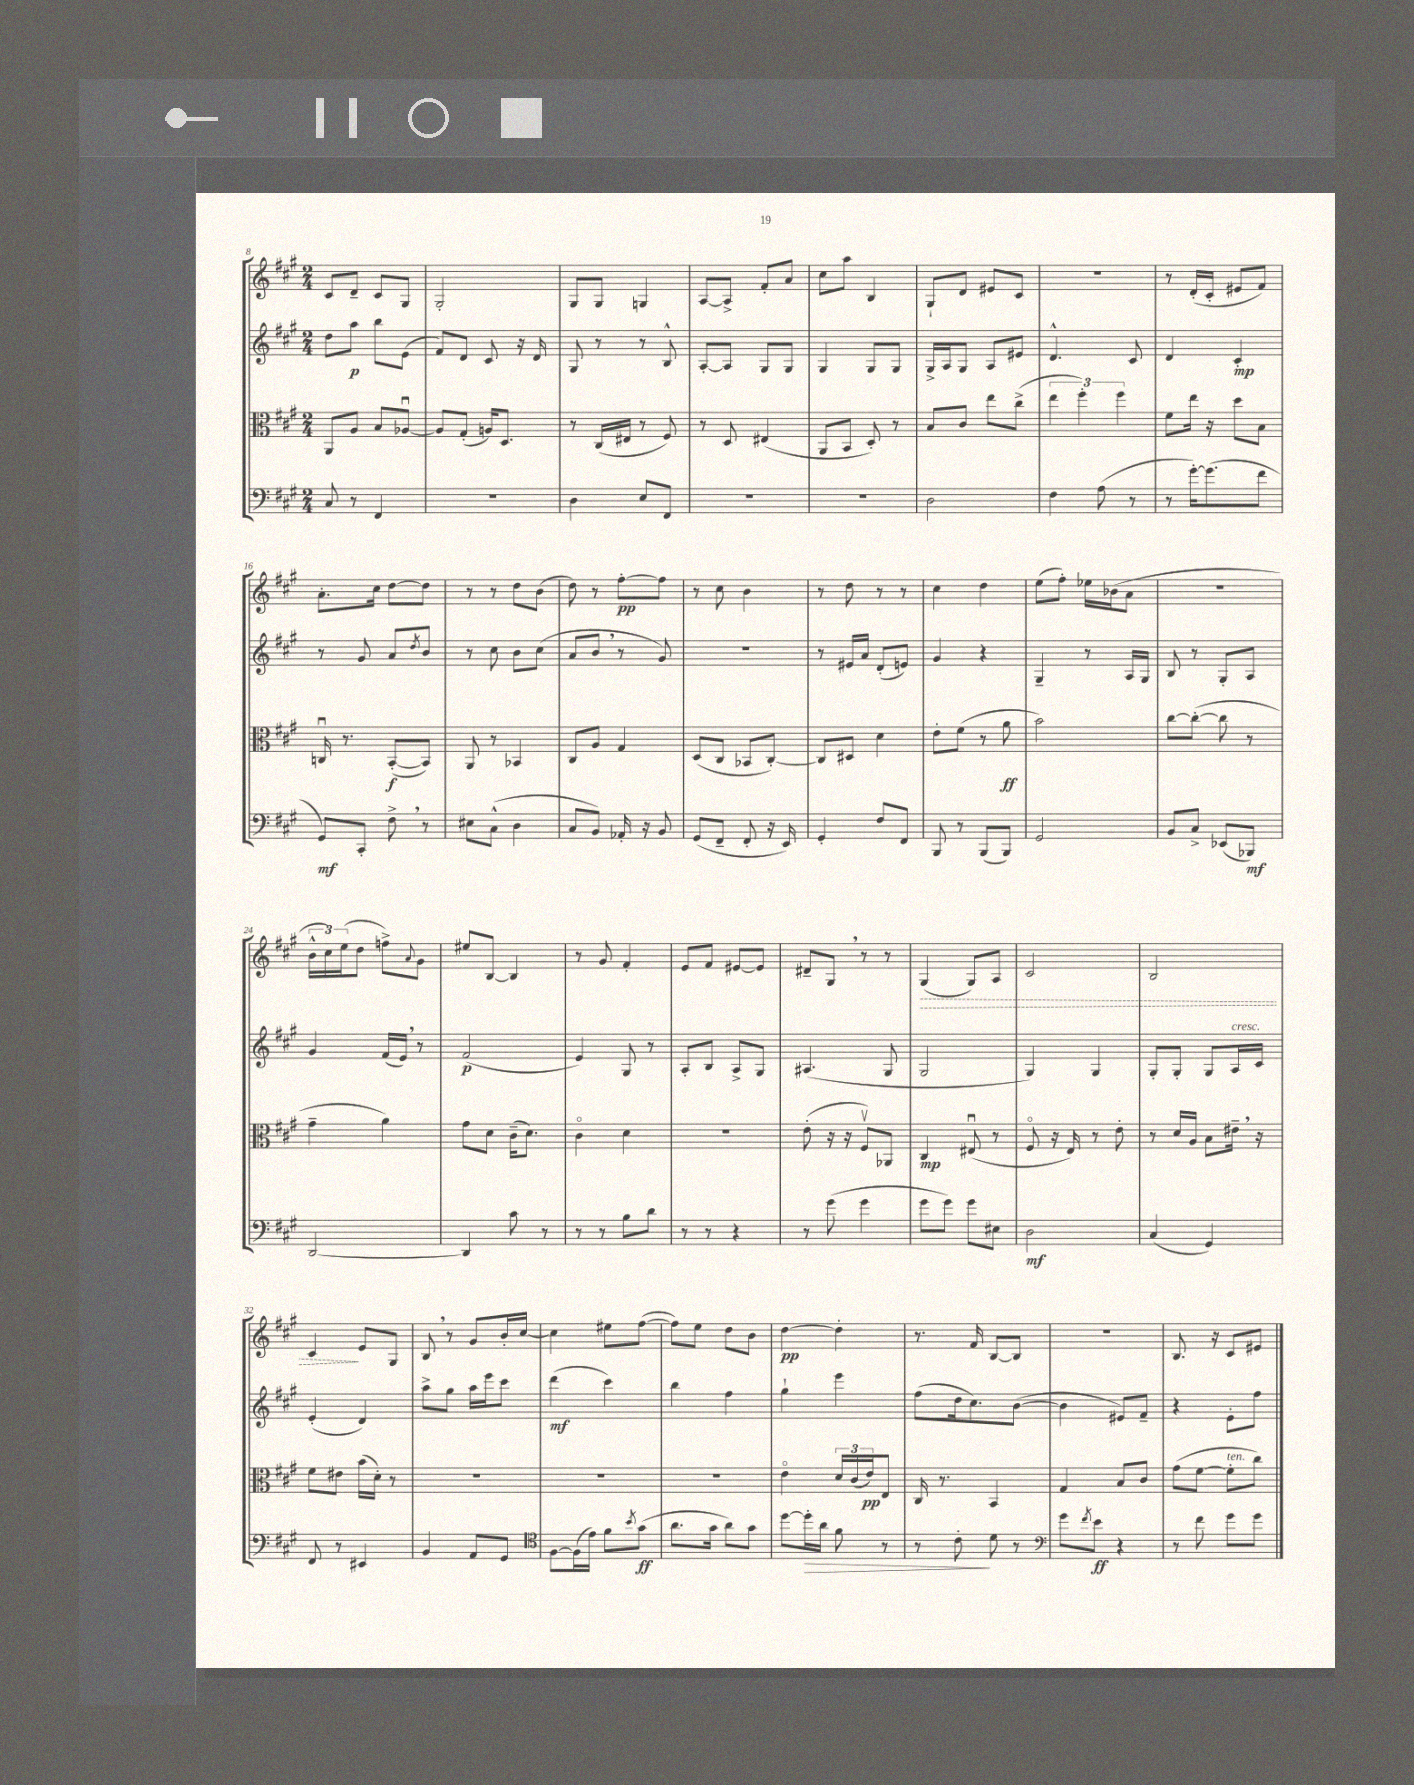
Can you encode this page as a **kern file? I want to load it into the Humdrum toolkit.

**kern	**kern	**kern	**kern
*staff4	*staff3	*staff2	*staff1
*clefF4	*clefC3	*clefG2	*clefG2
*k[f#c#g#]	*k[f#c#g#]	*k[f#c#g#]	*k[f#c#g#]
*M2/4	*M2/4	*M2/4	*M2/4
8C#	8AA	8dd	8c#
8r	8A	8aa	8d~
4FF#	8B	8bb	8c#
.	[8A-u	(8e	8G#
=	=	=	=
2r	8A-]	8f#)	2G#'
.	(8G#'	8d	.
.	16A)	8c#	.
.	8.D	.	.
.	.	16r	.
.	.	16d	.
=	=	=	=
4D	8r	8G#	8G#
.	(16C#	8r	8G#
.	16E#	.	.
8E	8r	8r	4G
8FF#	8F#)	8B^^	.
=	=	=	=
2r	8r	[8A'	[8A
.	8D	8A]	8A^]
.	(4E#	8G#	8f#'
.	.	8G#	8a
=	=	=	=
2r	8AA	4G#	8cc#
.	8BB	.	8aa
.	8D')	8G#	4B
.	8r	8G#	.
=	=	=	=
2D	8B	16G#^	8G#`
.	.	16A	.
.	8c#	8G#	8d
.	8ee	8A	8e#
.	(8cc#^	8e#	8c#
=	=	=	=
4F#	6ee	4.d^^	2r
.	6ff#')	.	.
(8A	.	.	.
.	6ff#	.	.
8r	.	8c#	.
=	=	=	=
8r	8f#	4d	8r
[16g#')	16ee	.	(16d'
(8.g#]	16r	.	16c#'
.	8dd	4c#'	8e#
8f#	8B	.	8f#)
=	=	=	=
8GG#)	16Cu	8r	8.a'
.	8.r	.	.
8CC#'	.	8g#	.
.	.	.	16cc#
8F#^	([8BB'	8a	[8dd
.	.	8qdd	.
8r	8BB])	8b	8dd]
=	=	=	=
8E#	8AA	8r	8r
(8C#^^	8r	8cc#	8r
4D	4BB-	8b	8dd
.	.	(8cc#	(8b
=	=	=	=
8C#	8C#	8a	8dd)
8BB)	8A	8b	8r
16AA-'	4G#	8r	[8ff#'
16r	.	.	.
8BB	.	8g#)	8ff#]
=	=	=	=
(8GG#	(8D	2r	8r
8FF#~	8C#	.	8cc#
8FF#'	8BB-	.	4b
16r	[8C#')	.	.
16EE)	.	.	.
=	=	=	=
4GG#'	8C#]	8r	8r
.	8D#	16e#	8dd
.	.	16a	.
8F#	4d	(8d'	8r
8FF#	.	8e)	8r
=	=	=	=
8BBB	8e'	4g#	4cc#
8r	(8f#	.	.
(8BBB	8r	4r	4dd
8BBB)	8a	.	.
=	=	=	=
2GG#	2b)	4G#~	(8ee
.	.	.	8ff#')
.	.	8r	16ee-
.	.	.	(16b-
.	.	16A	8a
.	.	16G#	.
=	=	=	=
8BB	[8cc#	8B	2r
8C#^	(8cc#'_	8r	.
(8EE-	8cc#]	8G#'	.
8BBB-)	8r	8A	.
=	=	=	=
[2DD	4g#~	4g#	24b^^
.	.	.	24cc#)
.	.	.	(24ee
.	.	.	8dd
.	4a)	(16f#	8ff^)
.	.	16e)	.
.	.	.	8qqa
.	.	8r	8g#
=	=	=	=
4DD]	8g#	(2f#	8ee#
.	8d	.	[8B
8c#	(16c#~	.	4B]
.	8.d)	.	.
8r	.	.	.
=	=	=	=
8r	4c#o	4e)	8r
8r	.	.	8g#
8B	4d	8G#	4f#'
8d	.	8r	.
=	=	=	=
8r	2r	8A'	8e
8r	.	8B	8f#
4r	.	8A^	[8e#
.	.	8G#	8e#]
=	=	=	=
8r	(8e'	(4.A#	8d#~
(8g#	16r	.	8G#
.	16r	.	.
4g#	8F#v)	.	8r
.	8AA-	8G#	8r
=	=	=	=
8g#	4C#	2G#	(4G#
8g#)	.	.	.
8g#	(8E#u	.	8G#)
8E#	8r	.	8A
=	=	=	=
2D	8F#o	4G#)	2c#
.	16r	.	.
.	16E)	.	.
.	8r	4G#	.
.	8e'	.	.
=	=	=	=
(4C#	8r	8G#'	2B
.	16d	8G#'	.
.	16A	.	.
4GG#)	8B	8G#	.
.	16e#~	16A	.
.	16r	16c#	.
=	=	=	=
8FF#	8f#	(4e'	4c#
8r	8e#	.	.
4EE#	(16b	4d)	8e
.	16d')	.	.
.	8r	.	8G#
=	=	=	=
4BB	2r	8aa^	8B
.	.	8gg#	8r
8AA	.	16aa	8g#
.	.	16eee	.
8GG#	.	8ccc#	16b'
.	.	.	[16cc#
=	=	=	=
*clefC4	*	*	*
[8F#	2r	(4ddd	4cc#]
(16F#]	.	.	.
16e)	.	.	.
8f#	.	4ccc#)	8ee#
8qb	.	.	.
(8g#	.	.	([8ff#
=	=	=	=
8.a	2r	4bb	8ff#])
.	.	.	8ee
16g#	.	.	.
8a)	.	4ff#	8dd
8g#	.	.	8b
=	=	=	=
[8dd	4eo	4gg#`	[4dd
16dd']	.	.	.
16a	.	.	.
8f#	24d	4eee	4dd']
.	(24c#	.	.
.	24e)	.	.
8r	8E	.	.
=	=	=	=
8r	16C#	(8ff#	8.r
.	8.r	.	.
8c#'	.	16dd	.
.	.	8.cc#)	16f#
8d	4BB	.	[8B
8r	.	([8b	8B]
=	=	=	=
*clefF4	*	*	*
8g#	4G#	4b]	2r
8qf#	.	.	.
8e	.	.	.
4r	8B	8e#)	.
.	8c#	8f#~	.
=	=	=	=
8r	(8g#	4r	8.B
8f#	[8f#	.	.
.	.	.	16r
8g#	8f#']	8e'	8c#
8g#	8cc#)	8ff#	8e#
==	==	==	==
*-	*-	*-	*-
